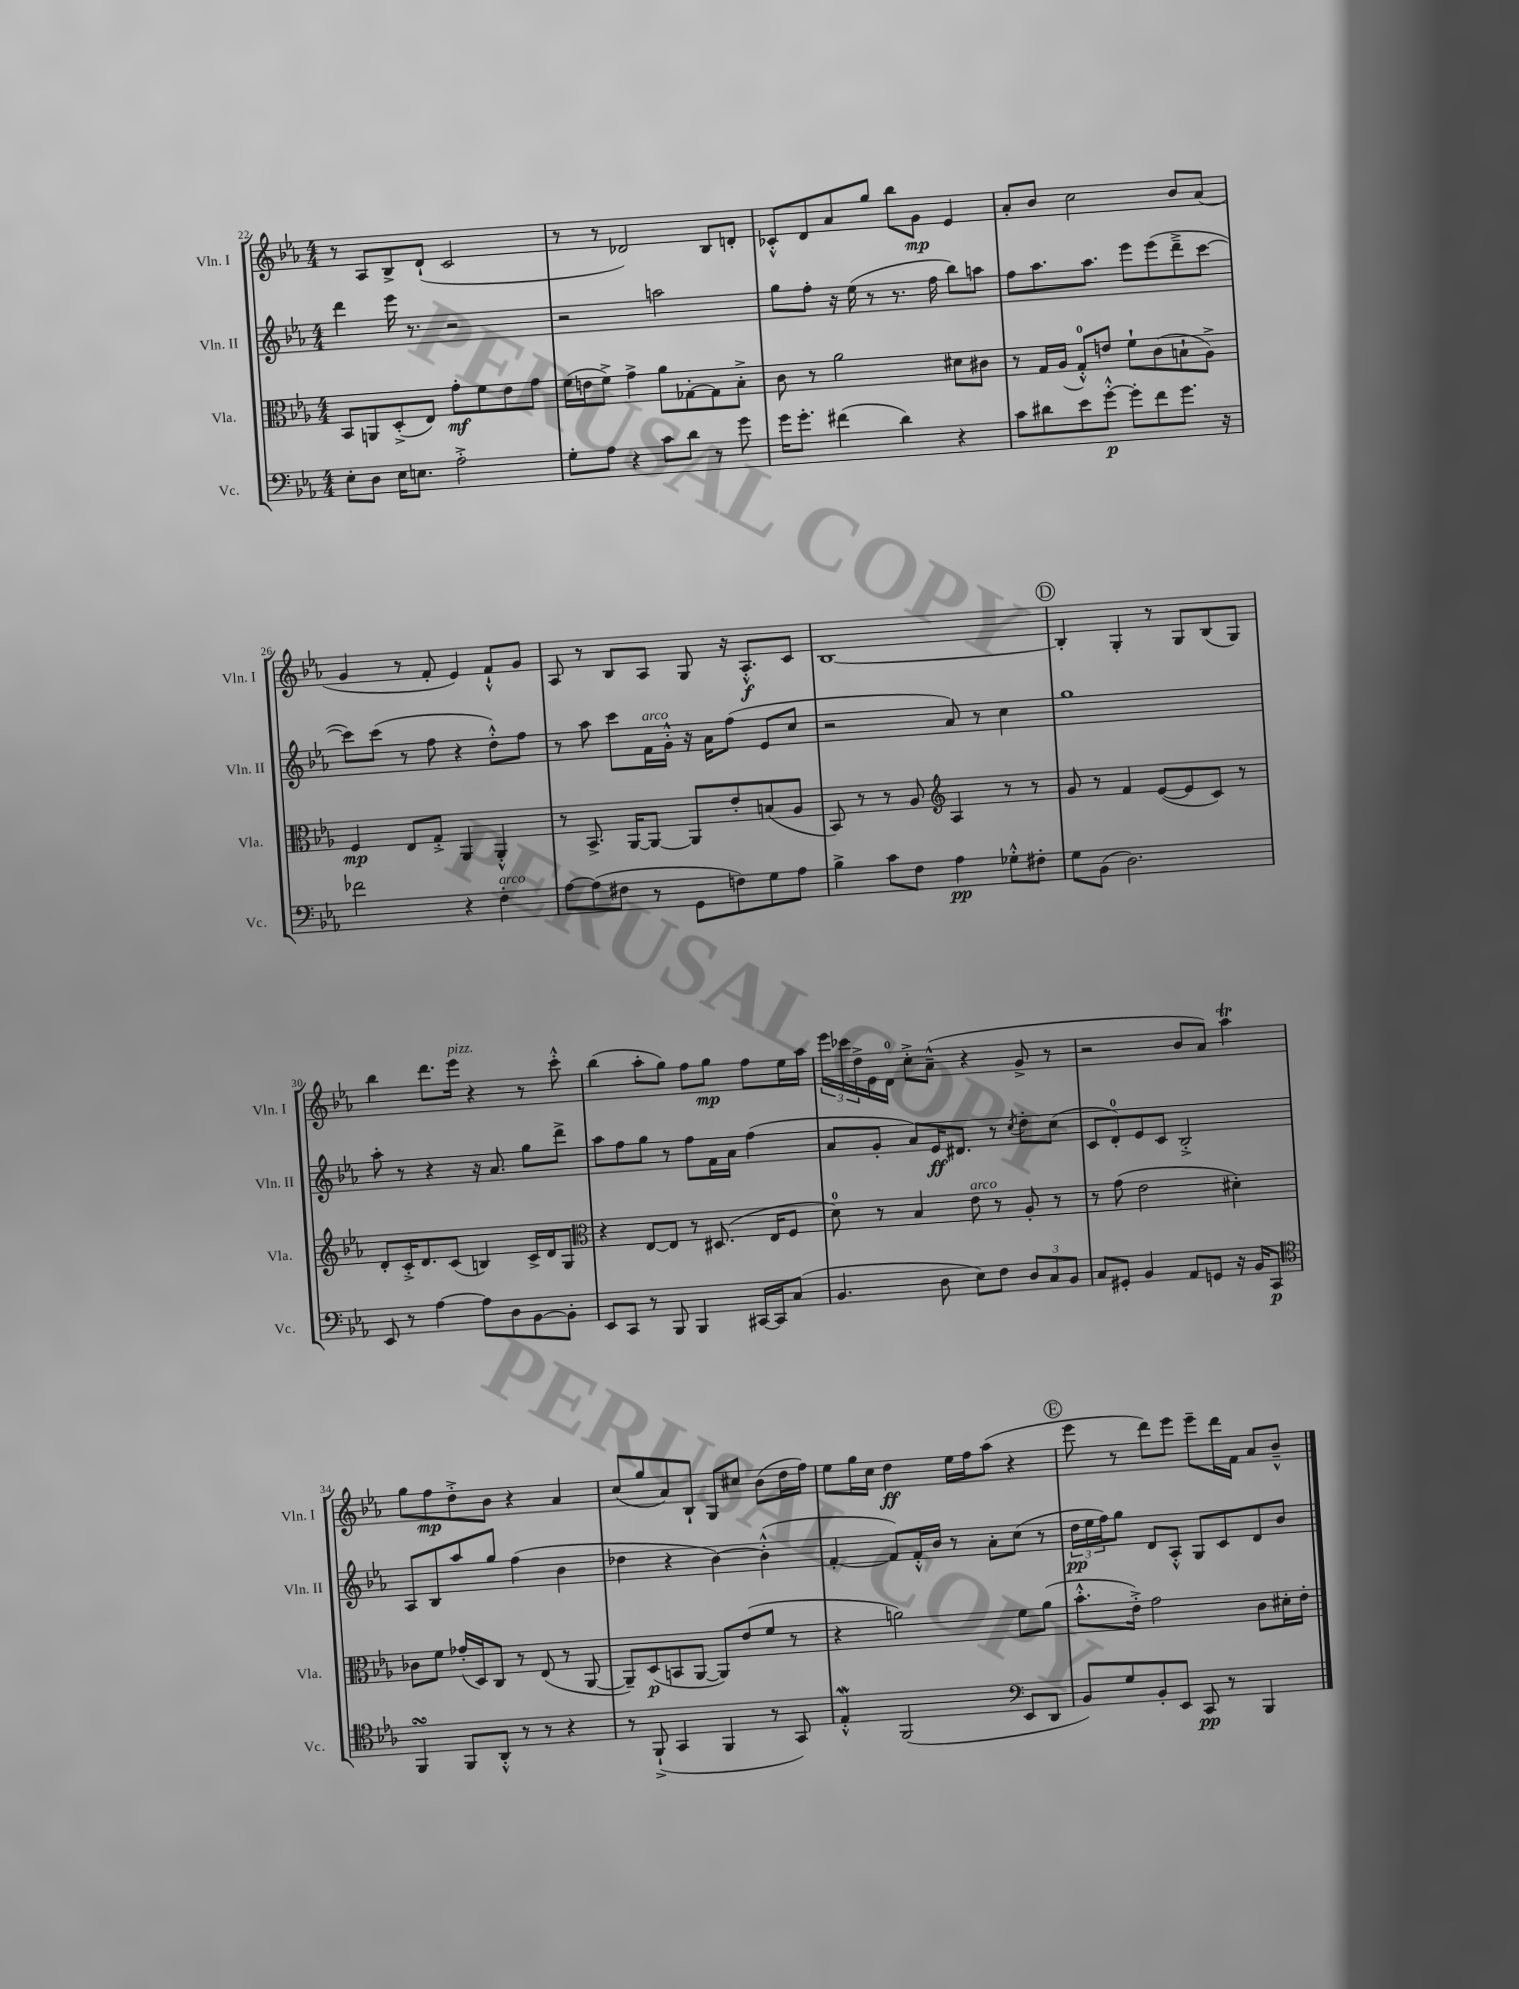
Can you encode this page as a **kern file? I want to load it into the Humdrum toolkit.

**kern	**kern	**kern	**kern
*staff4	*staff3	*staff2	*staff1
*clefF4	*clefC3	*clefG2	*clefG2
*k[b-e-a-]	*k[b-e-a-]	*k[b-e-a-]	*k[b-e-a-]
*M4/4	*M4/4	*M4/4	*M4/4
8E-'\L	8BB-/L	4ddd\	8r
8D\J	8AA/	.	8A-/L
16E-\LK	(8D'^/	16eee-\	8B-^/
8.E\J	.	8.r	.
.	8E-/J)	.	(8d`/J
2A-'^\	8g'\L	2r	2c/
.	8f\	.	.
.	8e-\	.	.
.	8g\J	.	.
=	=	=	=
8G'\L	(16f\LL	2r	8r
.	16e\J	.	.
8A-\J	8f^\J)	.	8r
4r	4g^\	.	2d-/)
8c\L	8a-\L	2aa\	.
8d\J	[8G-'\	.	.
8r	8G-\]	.	8B-/L
8g\	8B-'^\J	.	8d'/J
=	=	=	=
16g\LK	8c\	8gg\L	8c-'^^/L
8.g'\J	.	.	.
.	8r	8ff'\J	8d/
(4f#\	2a-\	16r	8a-/
.	.	(16ee-\	.
.	.	8r	8gg/J
4d\)	.	8.r	8bb-\L
.	.	.	8g\J
.	.	16ff\	.
4r	8d#\L	8bb-\L)	4e-/
.	8c#\J	8aa\J	.
=	=	=	=
8c\L	8r	8ff\L	8a-'/L
8d#\	16G/LL	8.aa-\	8b-/J
.	(16A-/JJ	.	.
8e-\	8G'^^/L)	.	2cc\
.	.	8.aa-\J	.
[8g'^^\J	8e/J	.	.
8g'\]L	8f`\L	8eee-\L	.
8f\	(8c\	(8eee-\	.
8.g\J	8B`\	8ddd~^\	8b-/L
.	8A-^\J)	[8ccc\J	(8a-/J
16r	.	.	.
=	=	=	=
2f-\	4F/	8ccc\]L)	4g/
.	.	(8ccc\J	.
.	8E-/L	8r	8r
.	8G'^/J	8ff\	8f'/
4r	4AA-/	4r	4e-/)
4F'\	4AA-'^^/	8dd'^^\L)	8f`^^/L
.	.	8ff\J	8g/J
=	=	=	=
[8A-\L	8r	8r	8A-/
(8A-\]	8.BB-^/	8aa-\	8r
8F#\J	.	8ccc\L	8B-/L
.	[16AA-/LK	.	.
8r	8AA-/_J	16f\L	8A-/J
.	.	16g'^^\JJ	.
8GG\L	8AA-/]L	16r	8G/
.	.	16a-\LK	.
8F\)	8e-'/	(8ff\J	16r
.	.	.	8.A-'^^/L
8G\	(8B/	8e-/L	.
8A-\J	8A-/J	8cc/J	8c/J
=	=	=	=
4B-^\	8BB-/)	2r	[1B-
.	8r	.	.
8c\L	8r	.	.
8F\J	8A-/	.	.
*	*clefG2	*	*
4A-\	4A-/	8a-/)	.
.	.	8r	.
8G-'^^\L	8r	4cc\	.
8F#'\J	8r	.	.
=	=	=	=
8G\L	8g/	1gg	4B-'/]
(8BB-\J	8r	.	.
2.D\)	4f/	.	4G'/
.	([8e-/L	.	8r
.	8e-/]	.	8G/L
.	8c/J)	.	(8B-/
.	8r	.	8G/J)
=	=	=	=
8EE-/	8d'/L	8aa-'\	4bb-\
8r	16c'^/K	8r	.
.	8.d/	.	.
[4A-\	.	4r	8.ddd\L
.	(8c/J	.	.
.	.	.	16eee-\Jk
8A-\]L	4B/)	16r	4r
.	.	8.a-/	.
8D\	.	.	.
[8BB-\	16c^/LL	8gg\L	8r
.	16d/J	.	.
8BB-'\]J	8G/J	8ddd^\J	8ccc'^^\
=	=	=	=
*	*clefC3	*	*
8EE-/L	4r	8aa-\L	(4bb-\
8CC/J	.	8ff\	.
8r	[8E-/L	8gg\J	8aa-'\L
8BBB-/	8E-/]J	8r	8gg\J)
4BBB-/	8r	8ff\L	8ff\L
.	(8.D#/	16f\L	8gg\J
.	.	16a-\JJ	.
[16CC#/LL	.	(4ff\	8ff\L
16CC#/]J	16E-/LK	.	.
(8C/J	8F/J	.	16ee-\L
.	.	.	16aa-\JJ
=	=	=	=
4.BB-/	8d\)	8a-/L	24eee-\LL
.	.	.	24ccc-\
.	.	.	24dd^\
.	8r	8g'/J	16e-\
.	.	.	16d\JJ
.	4B-/	8a-/L)	8cc'^\L
8D\	.	16e-/K	(8a-~^^\J
.	.	8.d#/J	.
8E-\L)	8e-\	.	4r
8F\J	8r	8r	.
.	.	8qcc/	.
12D/L	8A-'/	8dd'\L	8g^/
12C/	.	.	.
.	8r	(8cc\J	8r
12BB-/J	.	.	.
=	=	=	=
8C/L	8r	8c/L	2r
8GG#'/J	(8g\	8d'/)	.
4BB-/	2e-\	8e-/	.
.	.	8c/J	.
8AA-/L	.	2B-'^/	8b-/L
8GG/J	.	.	8a-/J)
16r	4d#'\)	.	4aa-\
16BB-/LK	.	.	.
8CC/J	.	.	.
=	=	=	=
*clefC4	*	*	*
4FF/	8c-\L	8A-/L	8gg\L
.	8f\J	8B-/	8ff\
8FF/L	(16g-'/LL	8aa-/	8dd'^\
.	16D/J)	.	.
8AA-'^^/J	8C/J	8gg/J	8b-\J
8r	8r	(4ff\	4r
8r	(8E-/	.	.
4r	8r	4b-\	4a-/
.	[8AA-/	.	.
=	=	=	=
8r	8AA-~/]L)	4dd-\	(8cc/L
(8FF`^/	(8D/	.	8gg/
4GG/	8BB/	4r	8a-/)
.	[8AA-/J	.	8B-`/J
4FF/	8AA-/]L)	[4b-\)	8G/L
.	(8e-/	.	8cc#/J
8r	8f/J	(4b-'^^\]	(8b-\L
8GG/)	8r	.	16dd\L
.	.	.	16ff\JJ)
=	=	=	=
4E-'^^/	4r	[4f'/	8ee-\L
.	.	.	16gg\L
.	.	.	16cc\JJ
(2FF/	2a\)	8f/]L)	4dd\
.	.	16f'^^/L	.
.	.	16b-/JJ	.
.	.	8r	16ee-\LL
.	.	.	16ff\J
.	.	8a-'\L	(8aa-\J
*clefF4	*	*	*
8EE-/L	8f\L	(8cc\J	4r
8DD/J	(8a\J	8r	.
=	=	=	=
8BB-/L)	8.b-'^^\L	24dd\LL	8eee-\
.	.	24ee-\	.
.	.	24ff\J)	.
8G/	.	8gg\J	8r
.	16e-'^\Jk)	.	.
8BB-'/	2g\	8d/L	8ddd\L)
8EE-/J	.	8A-'^^/J	8eee-\J
8CC/	.	8G/L	8eee-~\L
8r	.	8c/	16ddd\L
.	.	.	16f\JJ
4BBB-/	8c\L	8d/	8a-/L
.	16d#'\L	8b-/J	8b-~^^/J
.	16e-'\JJ	.	.
==	==	==	==
*-	*-	*-	*-
